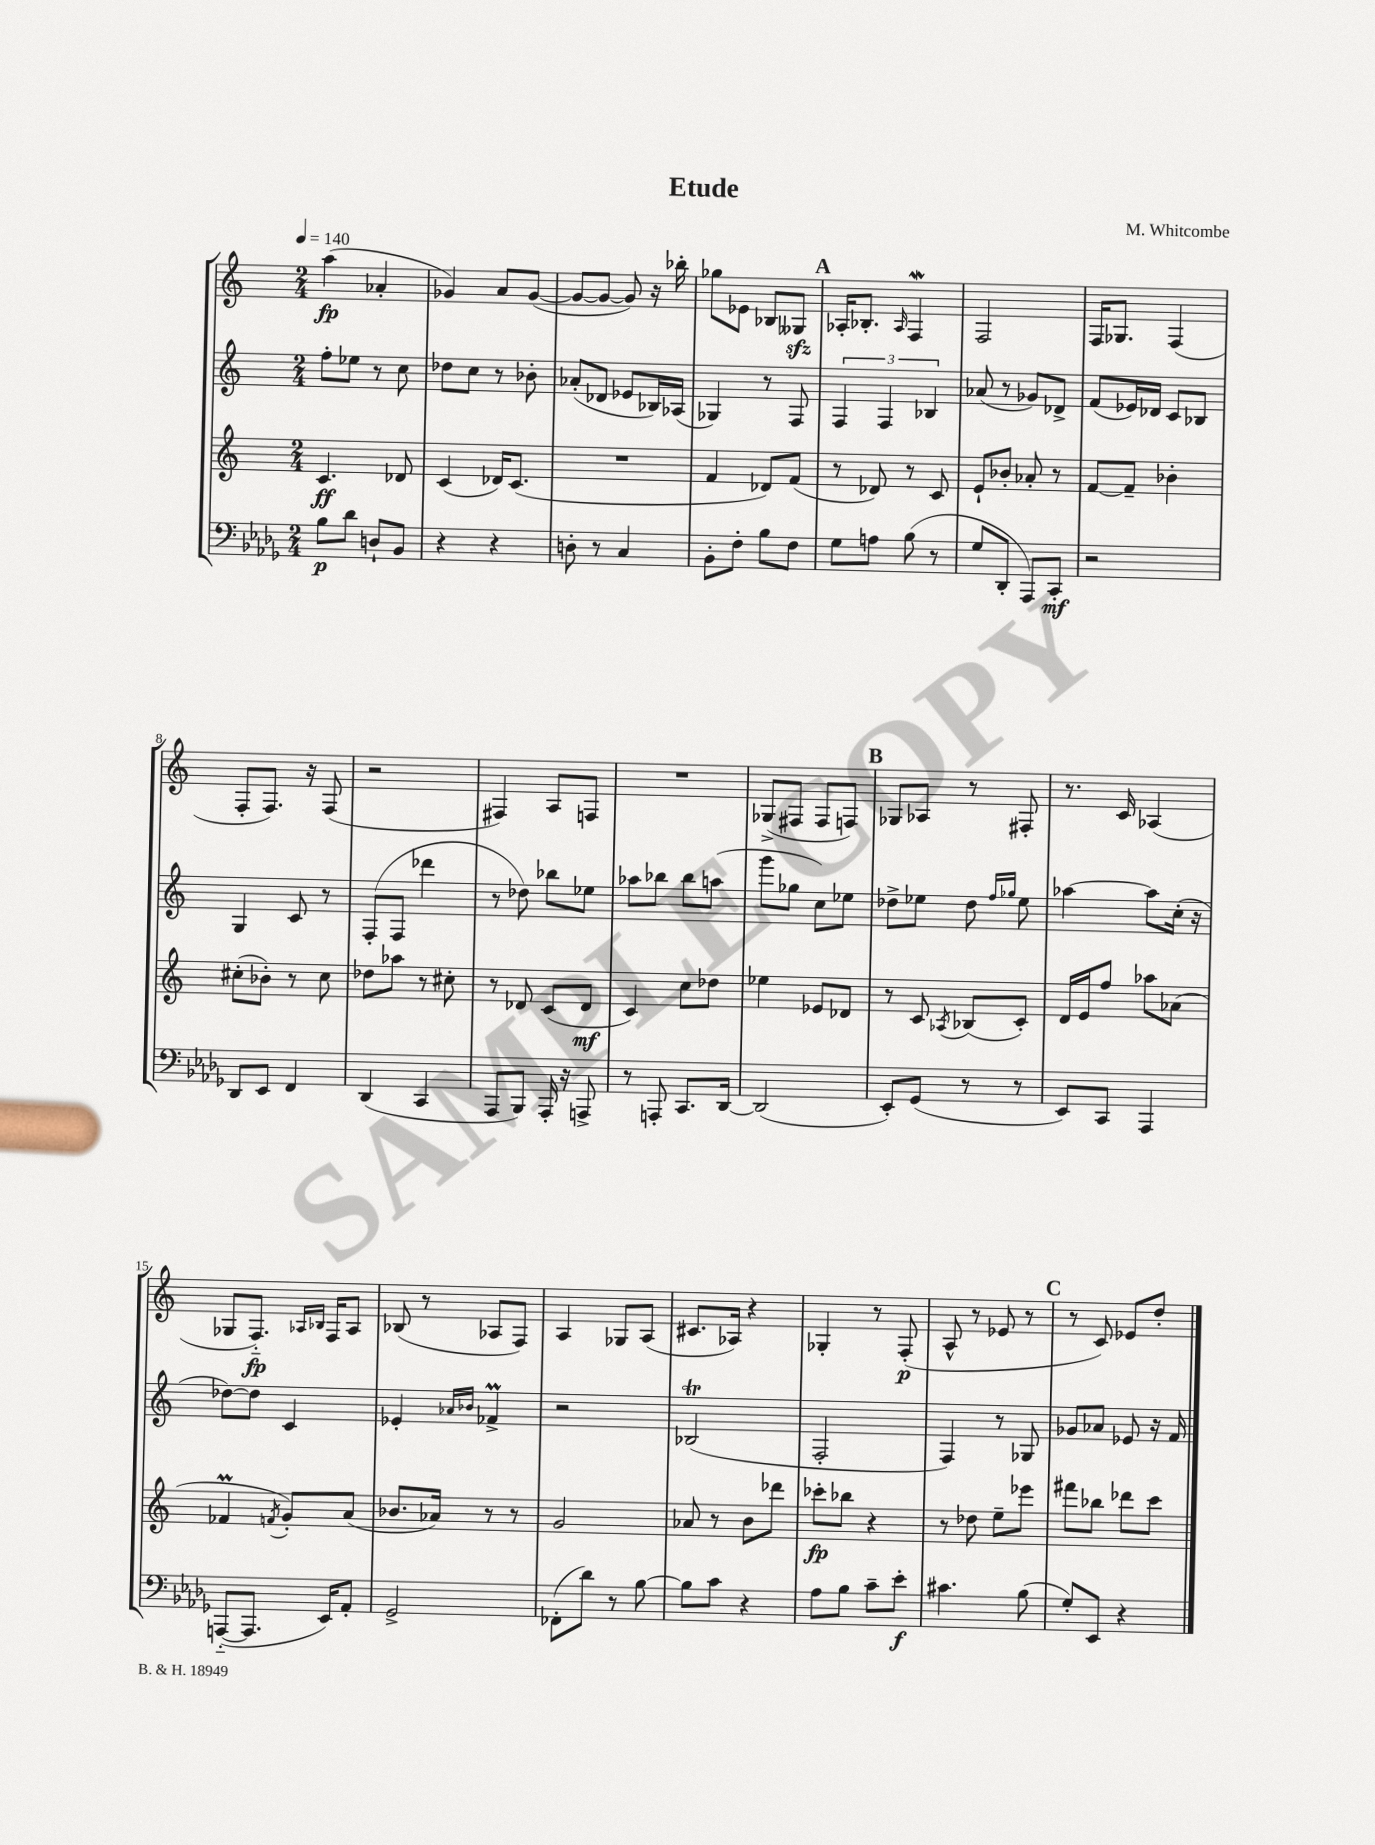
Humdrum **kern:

**kern	**kern	**kern	**kern
*staff4	*staff3	*staff2	*staff1
*clefF4	*clefG2	*clefG2	*clefG2
*k[b-e-a-d-g-]	*k[]	*k[]	*k[]
*M2/4	*M2/4	*M2/4	*M2/4
*MM140	*MM140	*MM140	*MM140
8B-	4.c	8ff'	(4aa
8d-	.	8ee-	.
8D`	.	8r	4a-'
8BB-	8d-	8cc	.
=	=	=	=
4r	(4c	8dd-	4g-)
.	.	8cc	.
4r	16d-)	8r	8a
.	(8.c	.	.
.	.	8b-'	([8g-
=	=	=	=
8D'	2r	(8a-'	8g-_
8r	.	8d-	8g-_
4C	.	8e-	8g-])
.	.	16B-)	16r
.	.	(16A-	16bb-'
=	=	=	=
8BB-'	4f	4G-)	8gg-
8F'	.	.	8e-
8B-	8d-)	8r	8B-
8F	(8f	8F	8G--
=	=	=	=
8G-	8r	6F	16A-'
.	.	.	8.B-'
8A	8d-)	.	.
.	.	6F	.
.	.	.	16qqA-
(8B-	8r	.	4F
.	.	6B-	.
8r	8c	.	.
=	=	=	=
8G-	8e`	(8a-	2F
8DD-'	8b-'	8r	.
8AAA-)	8a-'	8g-)	.
8CC'	8r	8d-^	.
=	=	=	=
2r	[8f	(8f	16F
.	.	.	8.G-
.	8f~]	16e-)	.
.	.	16d-	.
.	4b-'	8c	(4F
.	.	8B-	.
=	=	=	=
8DD-	(8cc#'	4G	8F'
8EE-	8b-')	.	8.F)
4FF	8r	8c	.
.	.	.	16r
.	8cc#	8r	(8F
=	=	=	=
(4DD-	8dd-	(8F'	2r
.	8aa-	8F	.
4CC	8r	4ddd-	.
.	8cc#'	.	.
=	=	=	=
8AAA-	8r	8r	4F#)
8BBB-)	8d-	8dd-)	.
16AAA-'	(8c	8bb-	8A
16r	.	.	.
8AAA^	8d-	8ee-	8F
=	=	=	=
8r	4c)	8aa-	2r
8AAA'	.	8bb-	.
8.CC	8cc	8bb-	.
.	8dd-	(8aa	.
[16DD-	.	.	.
=	=	=	=
(2DD-]	4ee-	8ggg	(8G-^
.	.	8gg-	8F#
.	8e-	8cc)	8F#
.	8d-	8ee-	8F)
=	=	=	=
8EE-')	8r	8dd-^	8G-
(8GG-	8c	8ee-	8A-
.	8qA-	.	.
8r	(8B-	8dd-	8r
.	.	16qqff	.
.	.	16qqgg-	.
8r	8c')	8ee-	8F#'
=	=	=	=
8EE-)	16d	[4aa-	8.r
.	16e	.	.
8CC	8ff	.	.
.	.	.	16c
4AAA-	8aa-	8aa-]	(4A-
.	(8a-	(16cc'	.
.	.	16r	.
=	=	=	=
([8AAA'~	4f-	[8dd-)	8G-
8.AAA]	.	8dd-]	8.F'~)
.	8qf	.	.
.	8g')	4c	.
.	.	.	16qqA-
.	.	.	16qqB-
16EE-)	.	.	16F
8AA-'	(8a	.	8A-
=	=	=	=
2GG-^	8.b-	4e-'	(8B-
.	.	.	8r
.	16a-)	.	.
.	.	16qqa-	.
.	.	16qqb-	.
.	8r	4f-^	8A-
.	8r	.	8F)
=	=	=	=
(8FF-'	2g	2r	4A
8d-)	.	.	.
8r	.	.	8G-
[8B-	.	.	(8A
=	=	=	=
8B-]	8a-	(2B-	8.c#
8c	8r	.	.
.	.	.	16A-)
4r	8b	.	4r
.	8ddd-	.	.
=	=	=	=
8A-	8ccc-'	2F'	4G-'
8B-	8bb-	.	.
8c~	4r	.	8r
8e-'	.	.	(8F'
=	=	=	=
4.c#	8r	4F)	8A^^
.	8dd-	.	8r
.	8ee~	8r	8e-
(8B-	8eee-	8G-	8r
=	=	=	=
8G-')	8fff#	8g-	8r
8EE-	8bb-	8a-	8c)
4r	8ddd-	8e-	8e-
.	8ccc	16r	8dd'
.	.	16f	.
==	==	==	==
*-	*-	*-	*-
